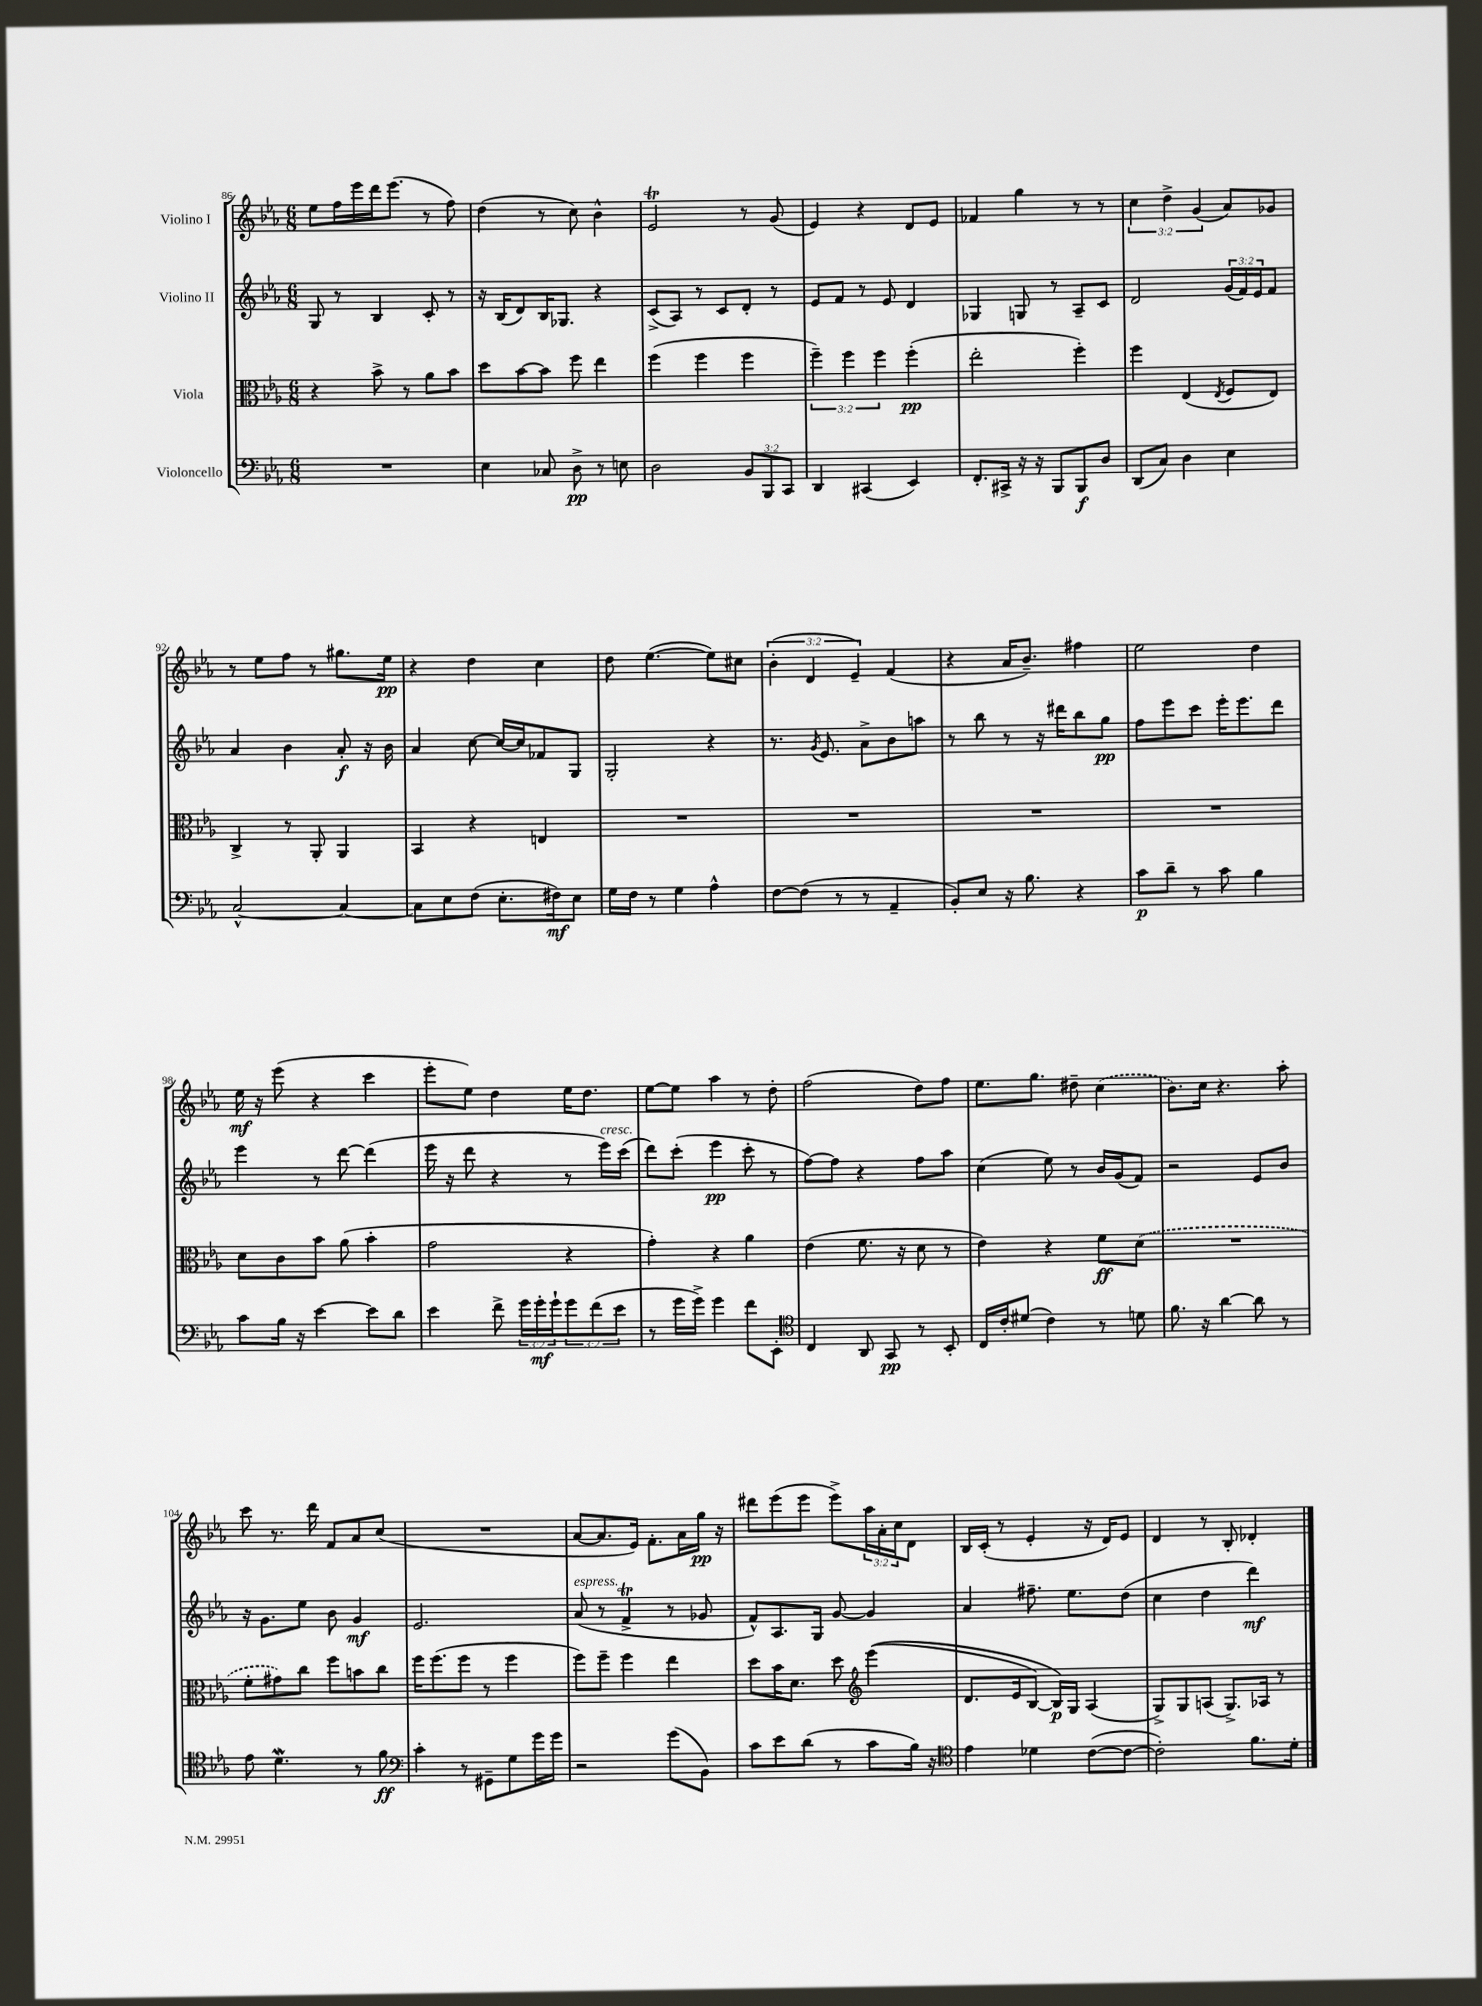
<<
\new StaffGroup <<
\new Staff = "s0" \with { instrumentName = "Violino I" } {
    \clef treble \key ees \major \numericTimeSignature \time 6/8 \override Staff.TupletNumber.text = #tuplet-number::calc-fraction-text
    ees''8 f''16 ees'''16 d'''16 ees'''8.( r8 f''8) |
    d''4( r8 c''8) bes'4-^ |
    ees'2\trill r8 g'8( |
    ees'4) r4 d'8 ees'8 |
    fes'4 g''4 r8 r8 |
    \tuplet 3/2 { c''4 d''4-> g'4( } aes'8) ges'8 |
    r8 ees''8 f''8 r8 gis''8. ees''16\pp |
    r4 d''4 c''4 |
    d''8 ees''4.~( ees''8) cis''8 |
    \tuplet 3/2 { bes'4-.( d'4 ees'4--) } f'4( |
    r4 aes'16 bes'8.--) fis''4 |
    ees''2 d''4 |
    ees''16\mf r16 ees'''8( r4 c'''4 |
    ees'''8-. ees''8) d''4 ees''16 d''8. |
    ees''8~ ees''8 aes''4 r8 d''8-. |
    f''2( d''8) f''8 |
    ees''8. g''8. dis''8-- \once \slurDashed c''4( |
    bes'8.) c''16 r4. aes''8-. |
    c'''8 r8. d'''16 f'8 aes'8 c''8( |
    R2. |
    aes'8~ aes'8. ees'16) f'8.-. aes'16 g''16\pp r16 |
    dis'''8 ees'''8( ees'''8 ees'''8->) \tuplet 3/2 { aes''16 aes'16-. c''16 } d'8 |
    bes16 c'16-.( r8 ees'4-. r16 d'16) ees'8 |
    d'4 r8 bes8-. des'4-. \bar "|." |
}
\new Staff = "s1" \with { instrumentName = "Violino II" } {
    \clef treble \key ees \major \numericTimeSignature \time 6/8 \override Staff.TupletNumber.text = #tuplet-number::calc-fraction-text
    g8 r8 bes4 c'8-. r8 |
    r16 bes16( d'8) bes16 ges8. r4 |
    c'8->( aes8) r8 c'8 d'8-. r8 |
    ees'8 f'8 r8 ees'8 d'4 |
    ges4 g8 r8 aes8-- c'8 |
    d'2 \tuplet 3/2 { g'16( f'16) ees'16 } f'8 |
    aes'4 bes'4 aes'8-.\f r16 bes'16 |
    aes'4 c''8~ c''16~ c''16 fes'8 g8 |
    g2-. r4 |
    r8. \acciaccatura { g'8 } ees'8. aes'8-> bes'8 a''8 |
    r8 bes''8 r8 r16 dis'''16 bes''8 g''8\pp |
    f''8 ees'''8 c'''8 ees'''16-. ees'''8. d'''8 |
    ees'''4 r8 d'''8~ d'''4( |
    ees'''16 r16 d'''8 r4 r8 ees'''16^\markup { \italic "cresc." }) c'''16( |
    d'''8) c'''8-.( ees'''4\pp c'''8-. r8 |
    f''8~) f''8 r4 f''8 aes''8 |
    c''4( ees''8) r8 bes'16 g'16( f'8) |
    r2 ees'8 bes'8 |
    r16 g'8. ees''8 bes'8 g'4\mf |
    ees'2. |
    aes'8^\markup { \italic "espress." }( r8 f'4->\trill r8 ges'8 |
    f'8-^) aes8. g16 g'8~ g'4 |
    aes'4 fis''8.-- ees''8. d''8( |
    c''4 d''4 d'''4\mf) \bar "|." |
}
\new Staff = "s2" \with { instrumentName = "Viola" } {
    \clef alto \key ees \major \numericTimeSignature \time 6/8 \override Staff.TupletNumber.text = #tuplet-number::calc-fraction-text
    r4 bes'8-> r8 aes'8 bes'8 |
    d''8 bes'8~ bes'8 f''8 ees''4 |
    f''4( f''4 f''4 |
    \tuplet 3/2 { f''4--) f''4 f''4 } f''4-.\pp( |
    ees''2-. f''4-.) |
    f''4 ees4( \acciaccatura { ees8 } f8 ees8) |
    c4-> r8 aes,8-. aes,4 |
    bes,4 r4 e4 |
    R2. |
    R2. |
    R2. |
    R2. |
    d'8 c'8 bes'8 aes'8( bes'4-. |
    g'2 r4 |
    g'4-.) r4 aes'4 |
    ees'4( f'8. r16 d'8 r8 |
    ees'4) r4 f'8\ff \once \slurDashed d'8( |
    R2. |
    f'8-. gis'8) c''8 f''8 b'8 c''8 |
    f''16 f''8.( f''8 r8 f''4 |
    f''8) f''8-- f''4 ees''4 |
    d''8 bes'16 d'8. d''8 \clef treble ees'''4(\( |
    d'8. ees'16 bes8~) bes16\p\) g16 aes4( |
    g8->) g8 a8( g8.->) aes16 r8 \bar "|." |
}
\new Staff = "s3" \with { instrumentName = "Violoncello" } {
    \clef bass \key ees \major \numericTimeSignature \time 6/8 \override Staff.TupletNumber.text = #tuplet-number::calc-fraction-text
    R2. |
    ees4 ces8 d8->\pp r8 e8 |
    d2 \tuplet 3/2 { bes,8 bes,,8 c,8 } |
    d,4 cis,4( ees,4) |
    f,8.-. cis,16-> r16 r16 bes,,8 bes,,8\f d8 |
    d,8( c8) d4 ees4 |
    c2~-^ c4~ |
    c8 ees8 f8( ees8.-. fis16\mf) ees8 |
    g16 f16 r8 g4 aes4-^ |
    f8~ f8( r8 r8 aes,4-- |
    bes,8-.) ees8 r16 bes8. r4 |
    c'8\p d'8-- r8 c'8 bes4 |
    c'8 bes16 r16 ees'4~ ees'8 d'8 |
    ees'4 f'8-> \tuplet 3/2 { g'16 g'16-.\mf g'16-! } \tuplet 3/2 { g'8 f'8( ees'8 } |
    r8 g'16 g'16->) g'4 f'8 ees,8-. |
    \clef tenor c4 aes,8 g,8\pp r8 bes,8-. |
    c16 c'16-. dis'8( c'4) r8 d'8 |
    f'8. r16 aes'4~ aes'8 r8 |
    ees'8 d'4.\mordent r8 f'8\ff |
    \clef bass c'4-. r8 gis,8-- g8 g'16 g'16 |
    r2 g'8( bes,8) |
    c'8 ees'8 d'8( r8 c'8 bes16) r16 |
    \clef tenor ees'4 des'4 c'8~( c'8~ |
    c'2-.) f'8. d'16-. \bar "|." |
}
>>
>>
\layout { \context { \Score currentBarNumber = #86 } }
